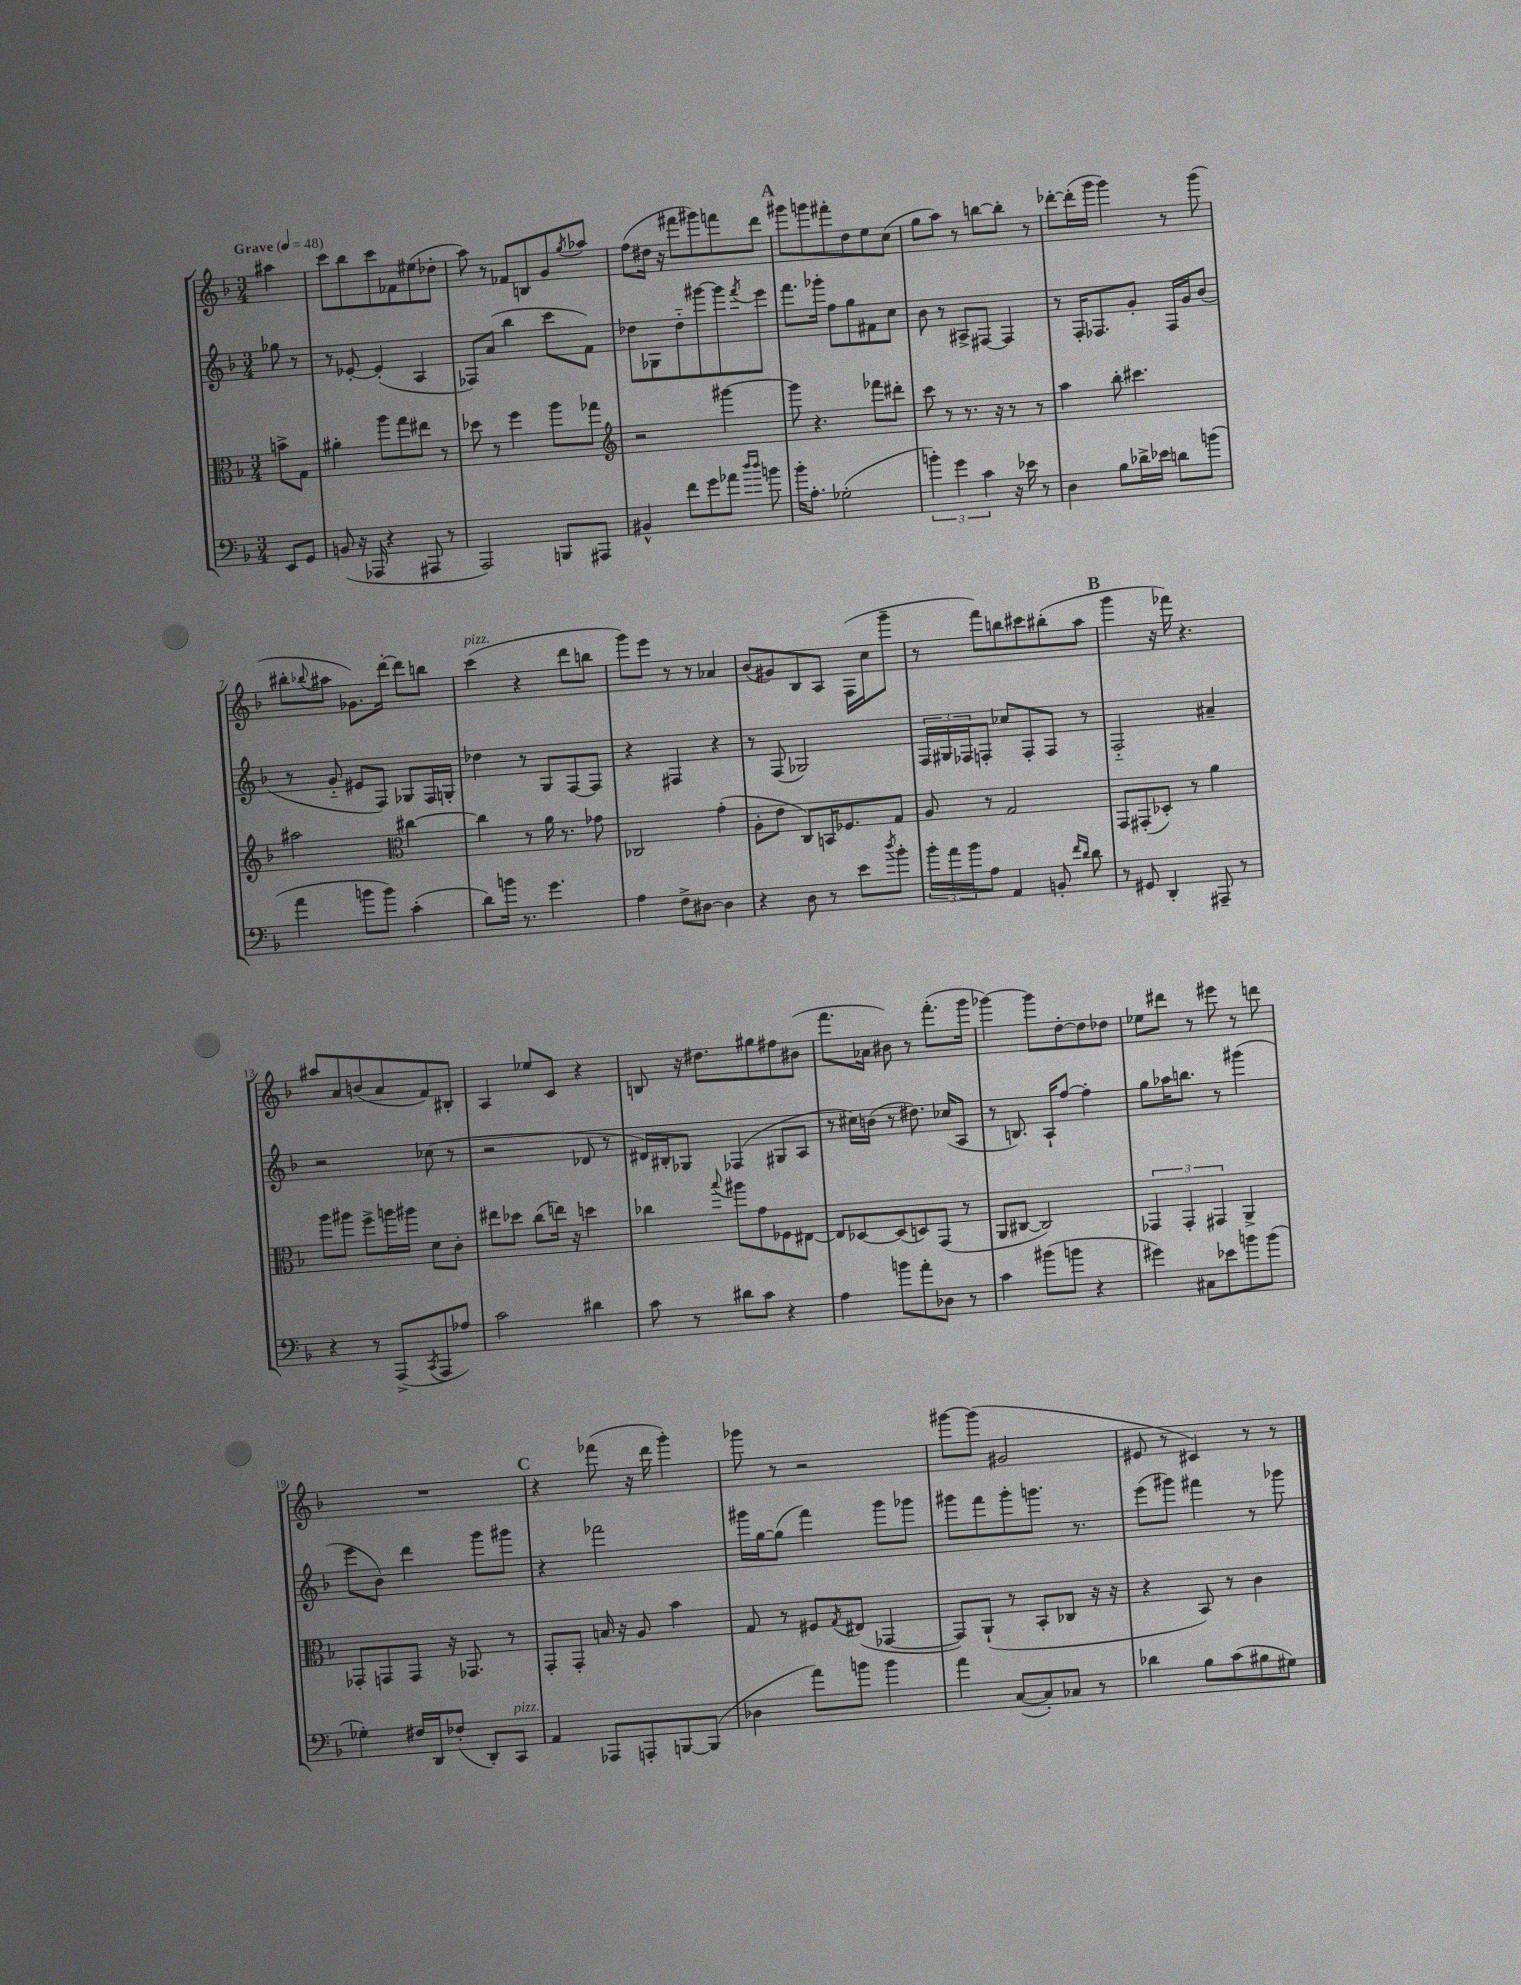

**kern	**kern	**kern	**kern
*staff4	*staff3	*staff2	*staff1
*clefF4	*clefC3	*clefG2	*clefG2
*k[b-]	*k[b-]	*k[b-]	*k[b-]
*M3/4	*M3/4	*M3/4	*M3/4
*MM48	*MM48	*MM48	*MM48
8EE	8b^	8gg-	4aa#
8GG	8G	8r	.
=	=	=	=
(8BB	4a#'	8r	8ccc
16r	.	[8e-'	8bb-
16AAA-	.	.	.
4r	8aa	(4e-']	8ccc
.	8gg	.	8f-
8AAA#	8ee#	4A	(8ee#
8r	8r	.	8dd-'
=	=	=	=
2AAA)	8dd-	8F-)	8aa)
.	8r	(8a	8r
.	4ff	4bb-	8f-
.	.	.	8B
8BBB	8aa	8ccc	8g
.	.	.	8qgg
8AAA#	8gg-	8f)	8aa-
=	=	=	=
*	*clefG2	*	*
4BB#^^	2r	8dd-	(8ff
.	.	8G-	16dd#
.	.	.	16r
8f	.	8dd-'~	8fff#
8g	.	[8ggg#	8ggg#)
8a-	[4ggg#	8ggg#]	8fff
16qqdd	.	.	.
16qqdd	.	8qfff	.
8b	.	8eee	8ddd
=	=	=	=
16b-'	8ggg#]	8.fff	8ggg#
8.A'	.	.	.
.	4.r	.	8ggg
.	.	16ggg-'	.
(2G-'	.	8ff	8fff#'
.	.	8gg	8dd
.	8fff-	8f#	8ee
.	8ddd#'	8cc	(8cc
=	=	=	=
6b')	8ccc	8b-	8gg
.	8r	8r	8aa)
6g	.	.	.
.	8.r	8A#^	8r
6c	.	.	.
.	.	[8F#	[8bb
.	16r	.	.
16r	8r	4F#]	8bb']
16e-	.	.	.
8r	8r	.	8r
=	=	=	=
4D	4aa	8r	[8ddd-'
.	.	16F'	(16ddd-']
.	.	8.F-	16ggg
8B-	8bb-'	.	4ggg)
16d-^	4.ccc#	8g'	.
16e-	.	.	.
8d	.	16F-	8r
.	.	16g	.
(8b	.	(8b-	(8ggg
=	=	=	=
4a	2aa#	8r	8bb#'
.	.	.	8qqbb-
.	.	8g'~	8aa#
8b	.	8e#	8.g-)
8b)	.	8F)	.
.	.	.	[16ddd'
*	*clefC3	*	*
(4c'	[4cc#	8G-	8ddd]
.	.	16F	8bb
.	.	16G'	.
=	=	=	=
8d)	4cc#]	4dd-	(4ccc
16b	.	.	.
8.r	.	.	.
.	8r	8r	4r
4.g	16a	8G	.
.	8.r	.	.
.	.	[8F	8ddd
.	8g-	8F]	8bb
=	=	=	=
4A	2C-	4r	8ggg)
.	.	.	8eee
8F^	.	4F#	8r
[8D#	.	.	8r
4D#]	(4g'	4r	4a-
=	=	=	=
4r	8A'	8r	(8b-
.	8e	(8F	8g#)
8D	8C)	2G-)	8B-
8r	16BB	.	8A
.	8.F-	.	.
8e	.	.	(16F
.	.	.	16cc
8qdd	.	.	.
8b-'	8G	.	8ggg~
=	=	=	=
24b-'	8A	24F	8r
24a	.	24G#	.
24b-	.	24F-	.
8A	8r	8F'	8fff)
4AA	2G	8cc-	8bb
.	.	8F'	8ccc#
8BB'	.	8F	(8bb#'
16qqf	.	.	.
16qqd	.	.	.
8d	.	8r	8aa
=	=	=	=
8r	8GG	2F'~	4ggg
8GG#	(8GG#'	.	.
4DD'	8D-')	.	16r
.	.	.	16fff-)
.	8r	.	4.r
8AAA#~	4a	4a#~	.
8r	.	.	.
=	=	=	=
4r	8aa	2r	8aa#
.	8aa#	.	8a
8r	8ff^	.	(8b
(8AAA^	16aa	.	8a
.	16aa#	.	.
8qCC	.	.	.
8AAA	8d	(8cc-	8f)
8A-)	8c'	8r	8B#'
=	=	=	=
2c	8ee#	2r	4A
.	8dd-	.	.
.	(8cc	.	8ee-
.	16ee)	.	8c
.	16r	.	.
4d#	4dd	8d-	4r
.	.	8r	.
=	=	=	=
8c	4cc-	16d#)	8B
.	.	16B#'	.
8r	.	8G-	16r
.	.	.	8.dd#
.	8qqbb-	.	.
8d#	8aa#	(4F-	.
8c	8g	.	8gg#
4r	8F-	8G#	8ff#
.	[8E#	8A	(8b#
=	=	=	=
4A	8E#]	8r	8.fff
.	[8D-	16cc#)	.
.	.	(16b	16a-
8b	(8D-]	8r	8b#)
8a'	8D)	8.dd#)	8r
8D-	(8GG	.	(8.fff'
.	.	(16cc-	.
8r	8r	8A	.
.	.	.	16ggg
=	=	=	=
4c	8AA	8r	[4ggg-)
.	[8C#	8.B)	.
(8b#	2C#])	.	8ggg-]
.	.	16A`	.
8b	.	[8ff	[8dd'
4r	.	4ff']	8dd]
.	.	.	8dd-
=	=	=	=
4g#)	6GG-	8gg	8ee-
.	.	16aa-	8ddd#
.	6GG-'	.	.
.	.	8.bb	.
8C#	.	.	8r
.	6GG#	.	.
8e-	.	8r	8eee#
8b	4AA^	(4ggg#	8r
(8b	.	.	8ddd
=	=	=	=
4G-')	8GG-'	8eee	2.r
.	8GG	8b-)	.
16F#	8GG	4ddd	.
16DD	.	.	.
(8F-'	16r	.	.
.	8.GG-	.	.
8DD')	.	8ggg	.
8CC	8r	8ggg#	.
=	=	=	=
4AA	8GG'	4r	4r
.	8GG'	.	.
8AAA-	16B	2fff-	(8fff-
.	16r	.	.
8AAA'	8A	.	16r
.	.	.	16ddd
[8BBB	4b-	.	4ggg')
(8BBB]	.	.	.
=	=	=	=
4D-	8G	16ggg#	8ggg-
.	.	[16gg	.
.	8r	(8gg]	8r
8a)	8F#	4fff)	2r
.	8qG	.	.
8b	(8E#	.	.
4b	[4GG-	8ggg#	.
.	.	8ggg-	.
=	=	=	=
4a	8GG-])	8ggg#	[8ggg#
.	(8AA`	8fff	(8ggg#]
([8C	8r	8ggg#'	2g#
8C'])	8BB-'	8.ggg	.
8C-	8C-	.	.
.	.	8.r	.
8r	16r	.	.
.	16r	.	.
=	=	=	=
4d-	4r	(8eee	8e#
.	.	8ggg#)	8r
8B-	8BB-)	4fff#	4c#)
(8c	8r	.	.
8B#	4c	8r	8r
8G#)	.	8ggg-	8r
==	==	==	==
*-	*-	*-	*-
